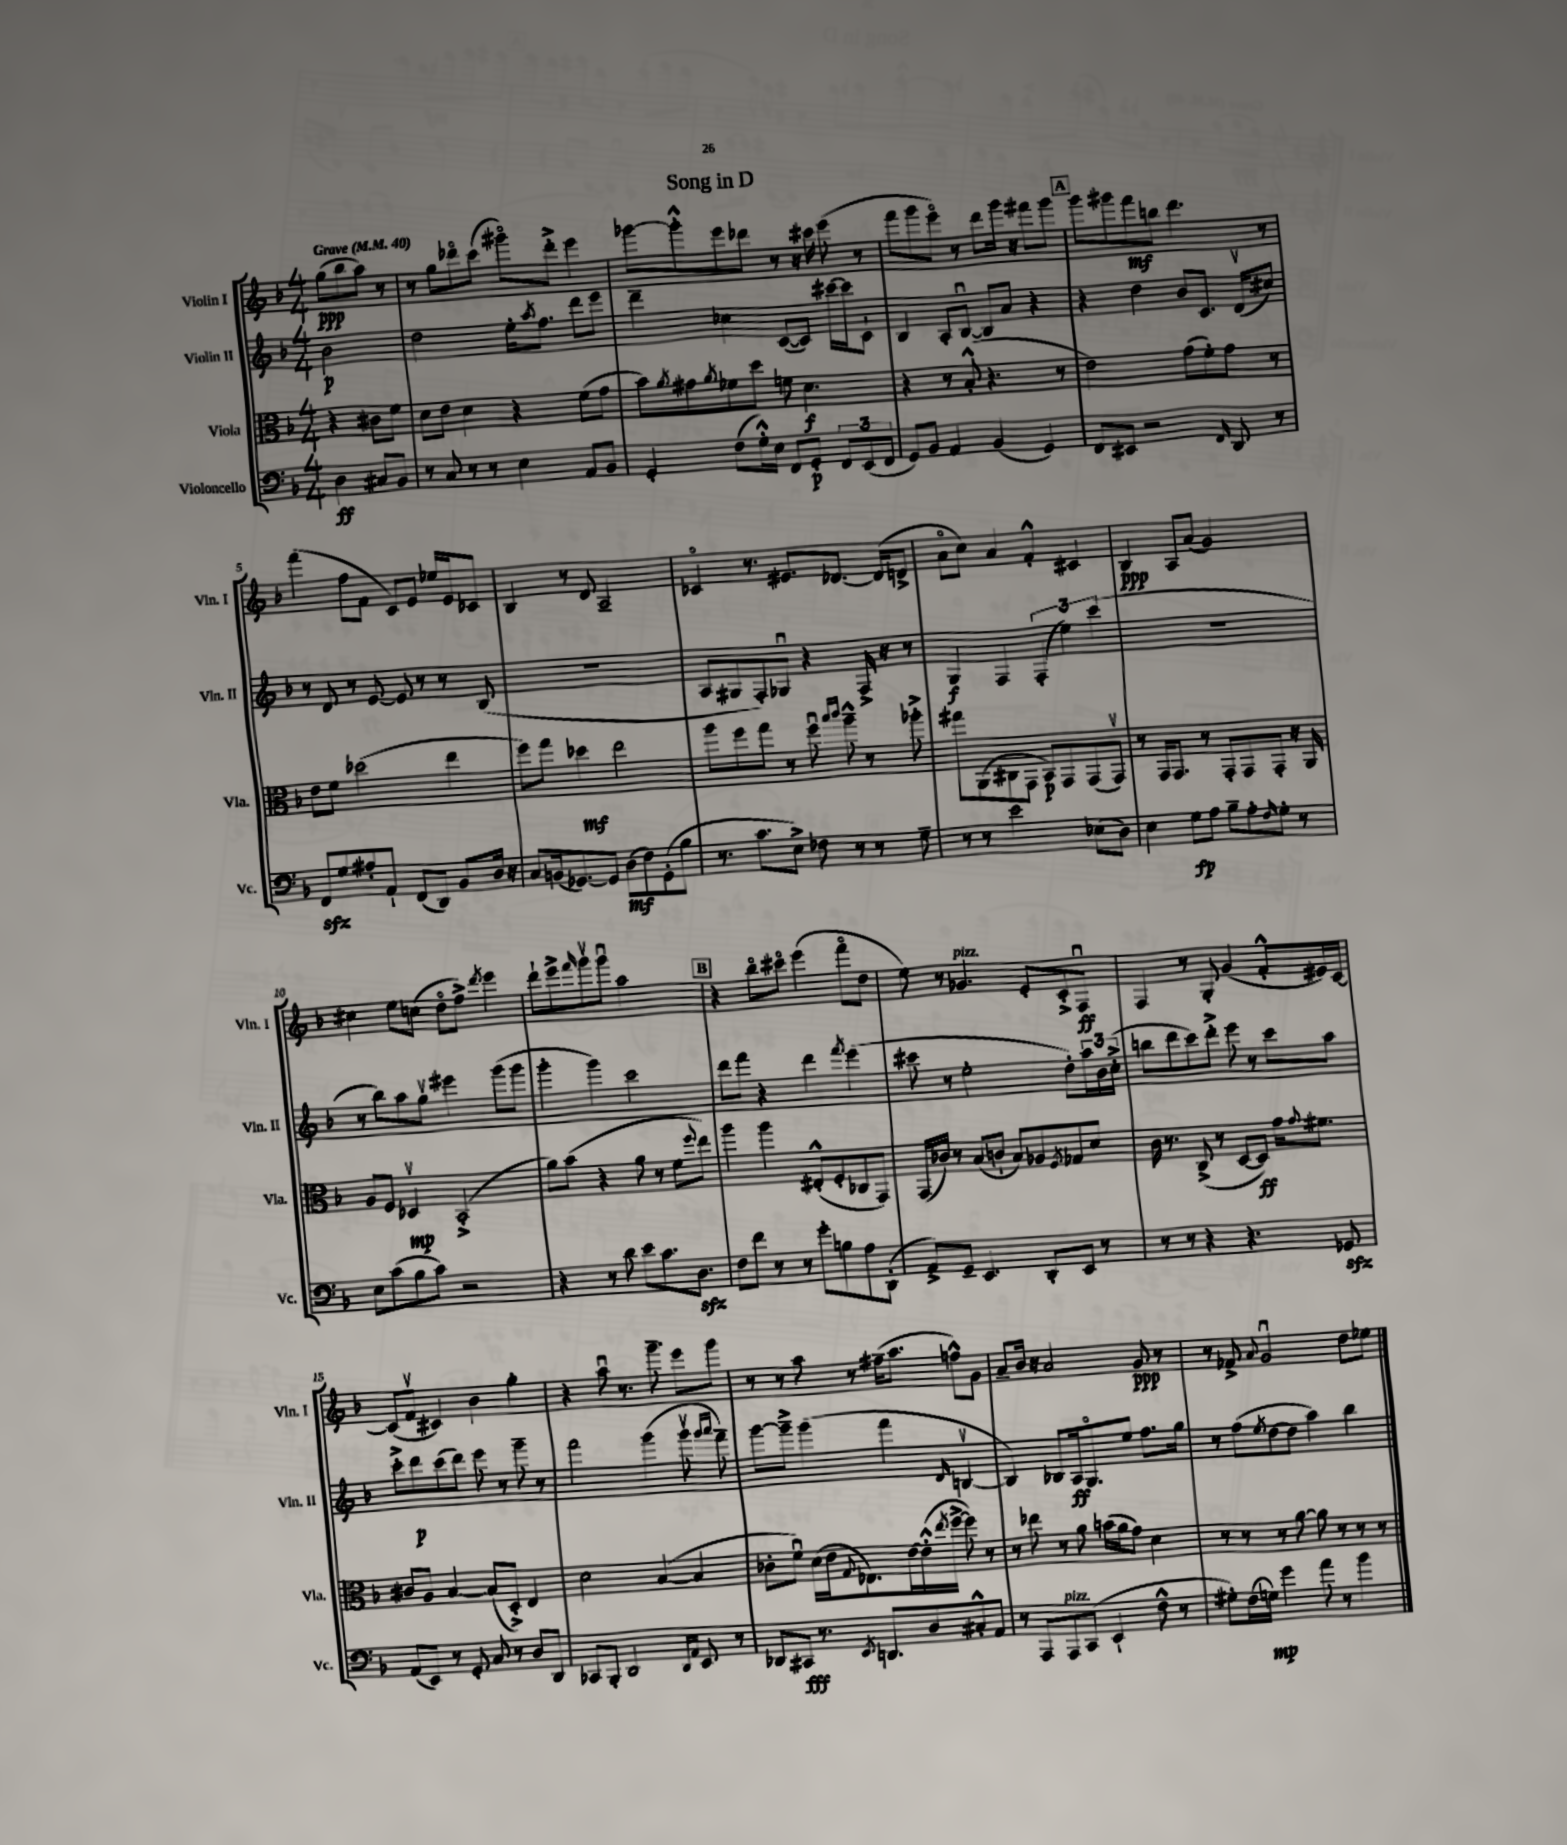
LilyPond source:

\header { title = "Song in D" }
<<
\new StaffGroup <<
\new Staff = "s0" \with { instrumentName = "Violin I" shortInstrumentName = "Vln. I" } {
    \clef treble \key f \major \numericTimeSignature \time 4/4 \partial 2 \tempo "Grave" 4 = 40
    g''8\ppp( bes''8 a''8) r8 |
    r8 g''8 des'''8\flageolet c'''8( gis'''8\flageolet) des'''8-.-> e'''4 |
    ges'''8~ ges'''8-.-^ e'''8 des'''8 r8 r16 cis'''16 e'''8( r8 |
    f'''8 g'''8 e'''8\flageolet) r8 d'''8 g'''16 r16 fis'''8 g'''8 |
    \mark \markup { \box "A" } g'''8 gis'''8 f'''8\mf b''8 d'''4. r8 |
    f'''4( f''8 f'8 c'8) e'8 ees''16 e'16 ces'8 |
    bes4 r8 d'8 a2-- |
    ces'4\flageolet r8. eis'8. des'8.~ des'16( d'8-> |
    a'8\flageolet c''8) a'4 f'4-.-^ cis'4 |
    bes4\ppp a8 a'8( g'2) |
    cis''4 e''8 c''8( d''8\flageolet f''8->) \acciaccatura { d'''8 } e'''4 |
    d'''8-! e'''8-> \grace { f'''16 } g'''8\upbow g'''8\downbow a''2 |
    \mark \markup { \box "B" } r4 bes''8\flageolet cis'''8\flageolet e'''4( f'''8\flageolet d''8 |
    e''8) r8 ges'4.^\markup { \italic "pizz." } e'8-. c'8-.-> f8\downbow\ff |
    f4 r8 g8-. g'4( f'8-.-^ eis'16) c'16~ |
    c'8( f'8\upbow cis'4) bes'4 g''4-. |
    r4 a''8\downbow r8. g'''8.-- e'''8 g'''8 |
    r8 r8 a''8 r8 fis''16--( a''8. f''8-^) g'8 |
    a'8-- bes'16 r16 a'2 g'8\ppp r8 |
    r8 fes'8-> \appoggiatura { a'8 } g'2\downbow d''8 ees''8 \bar "|." |
}
\new Staff = "s1" \with { instrumentName = "Violin II" shortInstrumentName = "Vln. II" } {
    \clef treble \key f \major \numericTimeSignature \time 4/4 \partial 2
    bes'2\p |
    d''2 e''16-. \acciaccatura { a''8 } f''8. d'''8 e'''8 |
    d'''4-- ces''4 c'8~( c'8) cis'''16~ cis'''16 c'8-! |
    bes4 a8-. bes8~\downbow bes8 a'8 r4 |
    \mark \markup { \box "A" } r4 d''4 bes'8 c'8. d'16\upbow( cis''8) |
    r8 d'8 r8 e'8~ e'8 r8 r8 bes8( |
    R1 |
    a8 gis8 f8-.) ges8\downbow r4 f16-> r16 r8 |
    g4\f f4 \tuplet 3/2 { f4-.( e''4) c'''4( } |
    R1 |
    r8 bes''8) a''8 g''8\upbow eis'''4 g'''8( g'''8 |
    g'''4-. g'''4) c'''2 |
    \mark \markup { \box "B" } d'''8 f'''8 r4 d'''4 \acciaccatura { f'''8 } e'''4( |
    cis'''8 r8 e''2-. d''8-.) \tuplet 3/2 { a''16 bes'16 c''16-.->( } |
    b''8 d'''8 c'''8) d'''8-.-> e'''8 r8 c'''8 a''8 |
    c'''8-.-> d'''8\p c'''8( d'''8) e'''8 r8 g'''8-- r8 |
    f'''2 g'''4( g'''8\upbow \grace { g'''16 a'''16 } f'''8--) |
    g'''8~ g'''8---> g'''4( f'''4 \grace { d'16 } b4~\upbow |
    b4) bes8 a16\ff g8.\flageolet e''8 f''8. g''16 |
    r8 f''8( \acciaccatura { e''8 } d''8~ d''8 a''4) bes''4 \bar "|." |
}
\new Staff = "s2" \with { instrumentName = "Viola" shortInstrumentName = "Vla." } {
    \clef alto \key f \major \numericTimeSignature \time 4/4 \partial 2
    r4 cis'8 f'8 |
    d'8 e'8 d'4 r4 f'8( g'8 |
    bes'8) \acciaccatura { a'8 } gis'8 \acciaccatura { a'8 } fes'8 d''8 f'8 d'4.\f |
    r4 r8 bes8-.-^( r4. r8 |
    \mark \markup { \box "A" } e'2) g'8( f'8-.) g'8 r8 |
    e'8 f'8 des''2( e''4 |
    f''8) g''8 des''4\mf e''2 |
    a''8 f''8 g''8 r8 f''8\downbow \grace { bes''16 c'''16 } a''8---^ r8 aes''8-.-> |
    gis''8 a,8( cis8 g,8 bes,8\p) g,8 g,8( g,8\upbow) |
    r8 g,16 g,8. r8 g,8-. g,8 g,8-. r16 a,16 |
    a8 f8 des4\upbow\mp bes,2-.->( |
    a'8) bes'8( r4 a'8 r8 f'8 \appoggiatura { f''8 } e''8) |
    \mark \markup { \box "B" } a''4 a''4 eis8-.-^( f8-. ces8 g,8) |
    g,16( ces'16) r8 bes8( c'8-! bes8) aes8 \acciaccatura { f8 } ges8 d'8 |
    c'16 r8. c8->( r8 d8~ d8\ff) g'16 \appoggiatura { g'8 } fis'8. |
    cis'8 a8 bes4~ bes8( d8-.->) e4 |
    d'2 bes4~( bes4 |
    ces'8-. f'8\downbow) d'16( e'16 \appoggiatura { g8 } ees8.) e'16~ e'16-.-^( \acciaccatura { e''8 } f''16~-> f''8) r8 |
    r8 ees''8 r8 a'8 b'16( a'16 g'8) d'4 |
    r8 r8 r8 a'8~ a'8 r8 r8 r8 \bar "|." |
}
\new Staff = "s3" \with { instrumentName = "Violoncello" shortInstrumentName = "Vc." } {
    \clef bass \key f \major \numericTimeSignature \time 4/4 \partial 2
    d4\ff cis8 bes,8 |
    r8 c8 r8 r8 e4 a,8 bes,8 |
    g,4-. f8( g16-.-^) e16 f,8 g,8-.\p \tuplet 3/2 { f,8 e,8( f,8 } |
    g,8) bes,8 a,4 bes,4( g,4) |
    \mark \markup { \box "A" } f,8 eis,8 r2 \grace { f,16 } d,8 r8 |
    f,8\sfz g8 ais8-. a,8-! f,8( d,8) bes,8 d16 r16 |
    c8 b,16( ges,8.~) ges,8 d8\mf( f8) ges,8-.( bes8 |
    r8. c'8. e8->) fes8 r8 r8 g8-- |
    r8 r8 e'2 ees8( d8) |
    e4 g8\fp a8 bes8-- a8-. \grace { f16 } g8-. r8 |
    e8 c'8( bes8 c'8) r2 |
    r4 r8 d'8 e'8 c'8. d8.\sfz |
    \mark \markup { \box "B" } f8 f'8 r8 r8 g'8-. b8 a8 d,8-.( |
    a,8->) g,8-- e,4. d,8-. e,8 r8 |
    r8 r8 r4 r4. ges,8\sfz |
    a,8( e,8) r8 g,8-. c8 r8 d8 d,8 |
    ces,8 bes,,8-. d,2 \grace { d,16 a,16 } e,8 r8 |
    des,8 cis,8\fff r8. \acciaccatura { e,8 } d,8. d8 cis8-.-^ a,8 |
    r8 a,,8 a,,8^\markup { \italic "pizz." } c,8( e,4-! f8-^ r8 |
    gis8-.) f16( g16\mp) g'4 a'8 r8 bes'4 \bar "|." |
}
>>
>>
